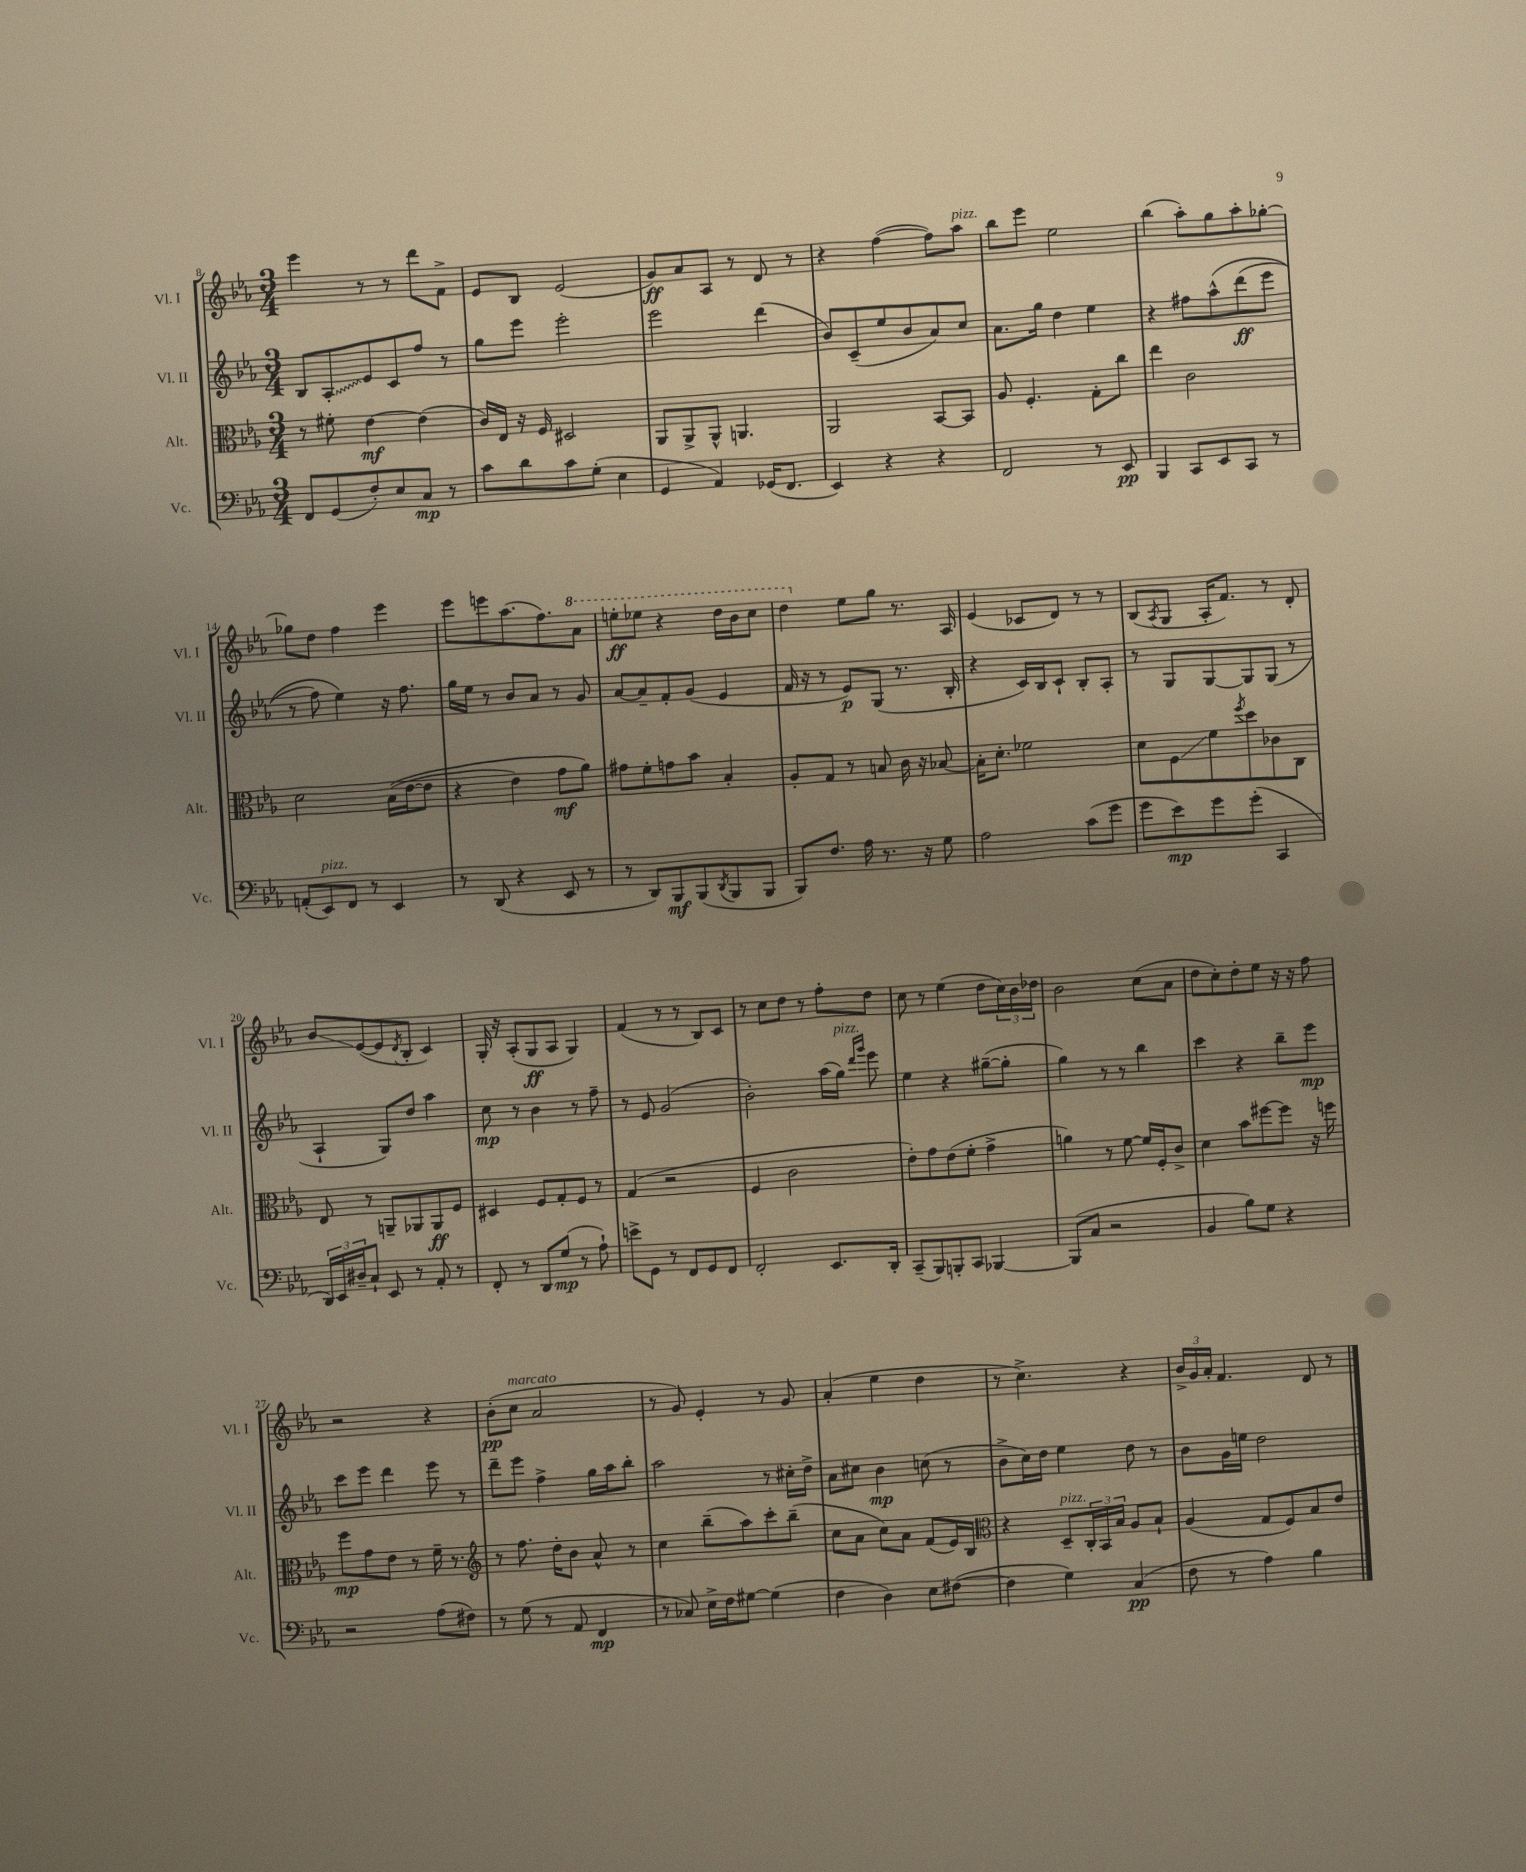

**kern	**kern	**kern	**kern
*staff4	*staff3	*staff2	*staff1
*clefF4	*clefC3	*clefG2	*clefG2
*k[b-e-a-]	*k[b-e-a-]	*k[b-e-a-]	*k[b-e-a-]
*M3/4	*M3/4	*M3/4	*M3/4
8FF	8r	8B-	4eee-
(8GG	8f#'	8A-'	.
8F')	[4e-	8e-	8r
8E-	.	8c	8r
8C	(4e-]	8ff	8ddd
8r	.	8r	8f^
=	=	=	=
8c	16c)	8gg	8e-
.	16E-	.	.
8d	16r	8eee-	8B-
.	16F	.	.
8c	2D#	2eee-'	(2e-
(8G'	.	.	.
4E-	.	.	.
=	=	=	=
4GG	8AA-	2eee-	8g)
.	8AA-^	.	8a-
4AA-)	8AA-^^	.	8A-
.	4.AA	.	8r
(16GG-	.	(4ddd	8d
8.FF	.	.	.
.	.	.	8r
=	=	=	=
4EE-)	2AA-	8b-)	4r
.	.	(8c~	.
4r	.	8ee-	([4ff
.	.	8b-	.
4r	[8BB-	8a-)	8ff])
.	8BB-]	8cc	8aa-
=	=	=	=
2FF	8A-	8.a-	8bb-
.	4.F'	.	8eee-
.	.	16gg	.
.	.	4dd	2ee-
8r	8G'	4ee-	.
8EE-	8cc	.	.
=	=	=	=
4BBB-	4ee-	4r	(4bb-
8CC	2c	8ff#	8aa-')
8EE-	.	&(8aa-^^	8gg
8CC	.	(8ddd	8aa-'
8r	.	8eee-	[8gg-'
=	=	=	=
(8AA'	2d	8r	8gg-]
8EE-)	.	8ff)	8dd
8FF	.	4ee-&)	4ff
8r	.	.	.
4EE-	&((16B-	16r	4eee-
.	[16e-	8.ff	.
.	8e-]	.	.
=	=	=	=
8r	4r	16gg	8eee-
.	.	16ee-	.
(8DD	.	8r	8eee
4r	4e-)	8b-	(8.aa-
.	.	8a-	.
.	.	.	8.ff)
8EE-	8g	8r	.
8r	8a-&)	8g	8aa-
=	=	=	=
8r	8g#	[8a-	8eee'
8DD)	8f'	8a-~]	8eee-
8BBB-	8g	8f'	4r
(8BBB-	8b-	(8g	.
8qDD	.	.	.
8BBB-	4B-'	4e-	16ddd
.	.	.	16bb-
8BBB-	.	.	8ccc
=	=	=	=
8BBB-)	8A-'	16f	4ddd
.	.	16r	.
8.F	8G	8r	.
.	8r	8e-)	8ee-
16A-	.	.	.
8.r	8B	(8G	8gg
.	16c	8.r	8.r
16r	16r	.	.
8G	[8B-	.	.
.	.	16B-'	16A-
=	=	=	=
2A-	16B-']	4r	(4e-
.	8.d'	.	.
.	2f-	16c)	8c-
.	.	16B-	.
.	.	8c`	8d)
(8c	.	8B-'	8r
8g	.	8A-'	8r
=	=	=	=
8g	8d	8r	(8B-
.	.	.	8qA-
8e-)	8F	8G	8G
8g	8f	[8G	16A-'
.	.	.	8.f)
.	8qff	.	.
(8g'	8dd	8G]	.
4CC	8c-	(8G	8r
.	8C	8r	8d'
=	=	=	=
24DD)	8E-	4A-`	8b-
24EE-	.	.	.
24D#~	.	.	.
8C`	8r	.	([8e-
8EE-	8AA~	8G)	8e-]
.	.	.	8qd
8r	8AA-	8dd	8B-'
8AA-'	8AA-	4aa-	4c)
8r	8F	.	.
=	=	=	=
8FF'	4D#	8cc	16G'
.	.	.	16r
8r	.	8r	(8A-'
8DD	8F	4b-	8G
(8G	8G'	.	8A-
8r	8F	8r	4G)
8A-`)	8r	8ff~	.
=	=	=	=
8e^	(4G	8r	(4f
8GG	.	8e-	.
8r	2r	(2g	8r
8FF	.	.	8r
8GG	.	.	8B-)
8FF	.	.	8c
=	=	=	=
2FF'	4F	2b-')	8r
.	.	.	8cc
.	2c	.	8dd
.	.	.	8r
8.EE-	.	(16aa-	8ff'
.	.	16gg)	.
.	.	16qqddd	.
.	.	16qqggg	.
.	.	8eee-	8dd
16DD'	.	.	.
=	=	=	=
(8CC~	8e-')	4ee-	8cc
8BBB-)	8g	.	8r
8BBB'	(8e-	4r	(4ee-
8CC	8f'	.	.
[4BBB-	4g^	([8gg#~	8dd
.	.	8gg#']	24cc)
.	.	.	24b-
.	.	.	24dd-
=	=	=	=
(8BBB-]	4a)	4gg)	2b-
8C	.	.	.
2r	8r	8r	.
.	[8f	8r	.
.	16f]	4bb-	(8cc
.	16F'	.	.
.	8c^	.	8a-
=	=	=	=
4BB-	4d	4ccc	8dd
.	.	.	8cc')
8B-)	8b-	4r	8dd'
8G	[8ff#	.	8ee-
4r	8ff#]	8bb-~	16r
.	.	.	16r
.	16r	8eee-	8ff
.	16ff	.	.
=	=	=	=
2r	8ff	8ccc	2r
.	8g	8eee-	.
.	8e-	4ddd	.
.	8r	.	.
(8A-	16f~	8eee-	4r
.	8.r	.	.
8F#)	.	8r	.
=	=	=	=
*	*clefG2	*	*
8r	8r	8ddd~	(8b-'
(8G	8.ff	8eee-	8cc
8r	.	4ff^	2a-
.	16dd'	.	.
8AA-	8b-	.	.
4FF	8a-^^	16gg	.
.	.	16aa-	.
.	8r	8bb-'	.
=	=	=	=
8r	4cc	2aa-	8r
8C-)	.	.	8g)
16E-^	(8bb-~	.	4e-'
16F	.	.	.
[8G#	8aa-)	.	.
(4G#]	8ccc'	8r	8r
.	(8bb-~	16cc#'	8g
.	.	16dd^	.
=	=	=	=
4F	8cc	8a-	(4a-'
.	8a-	8cc#	.
4D)	8cc)	4b-	4ee-
.	8a-	.	.
8E-	(8f	(8cc	4dd
([8F#	16e-)	8r	.
.	16B-	.	.
=	=	=	=
*	*clefC3	*	*
4F#]	4r	8b-^	8r
.	.	16cc)	4.cc^)
.	.	16dd	.
4G)	8D~	4ee-	.
.	24C'	.	.
.	24BB-	.	.
.	24B-	.	.
(4C	8A-	8dd	4r
.	8B-`	8r	.
=	=	=	=
8F	(4A-	8b-	24b-^
.	.	.	24g
.	.	.	24a-'
8r	.	16g	4.f
.	.	16ee	.
4A-)	8G	2dd	.
.	8F)	.	.
4B-	8B-	.	8d
.	8e-	.	8r
==	==	==	==
*-	*-	*-	*-
